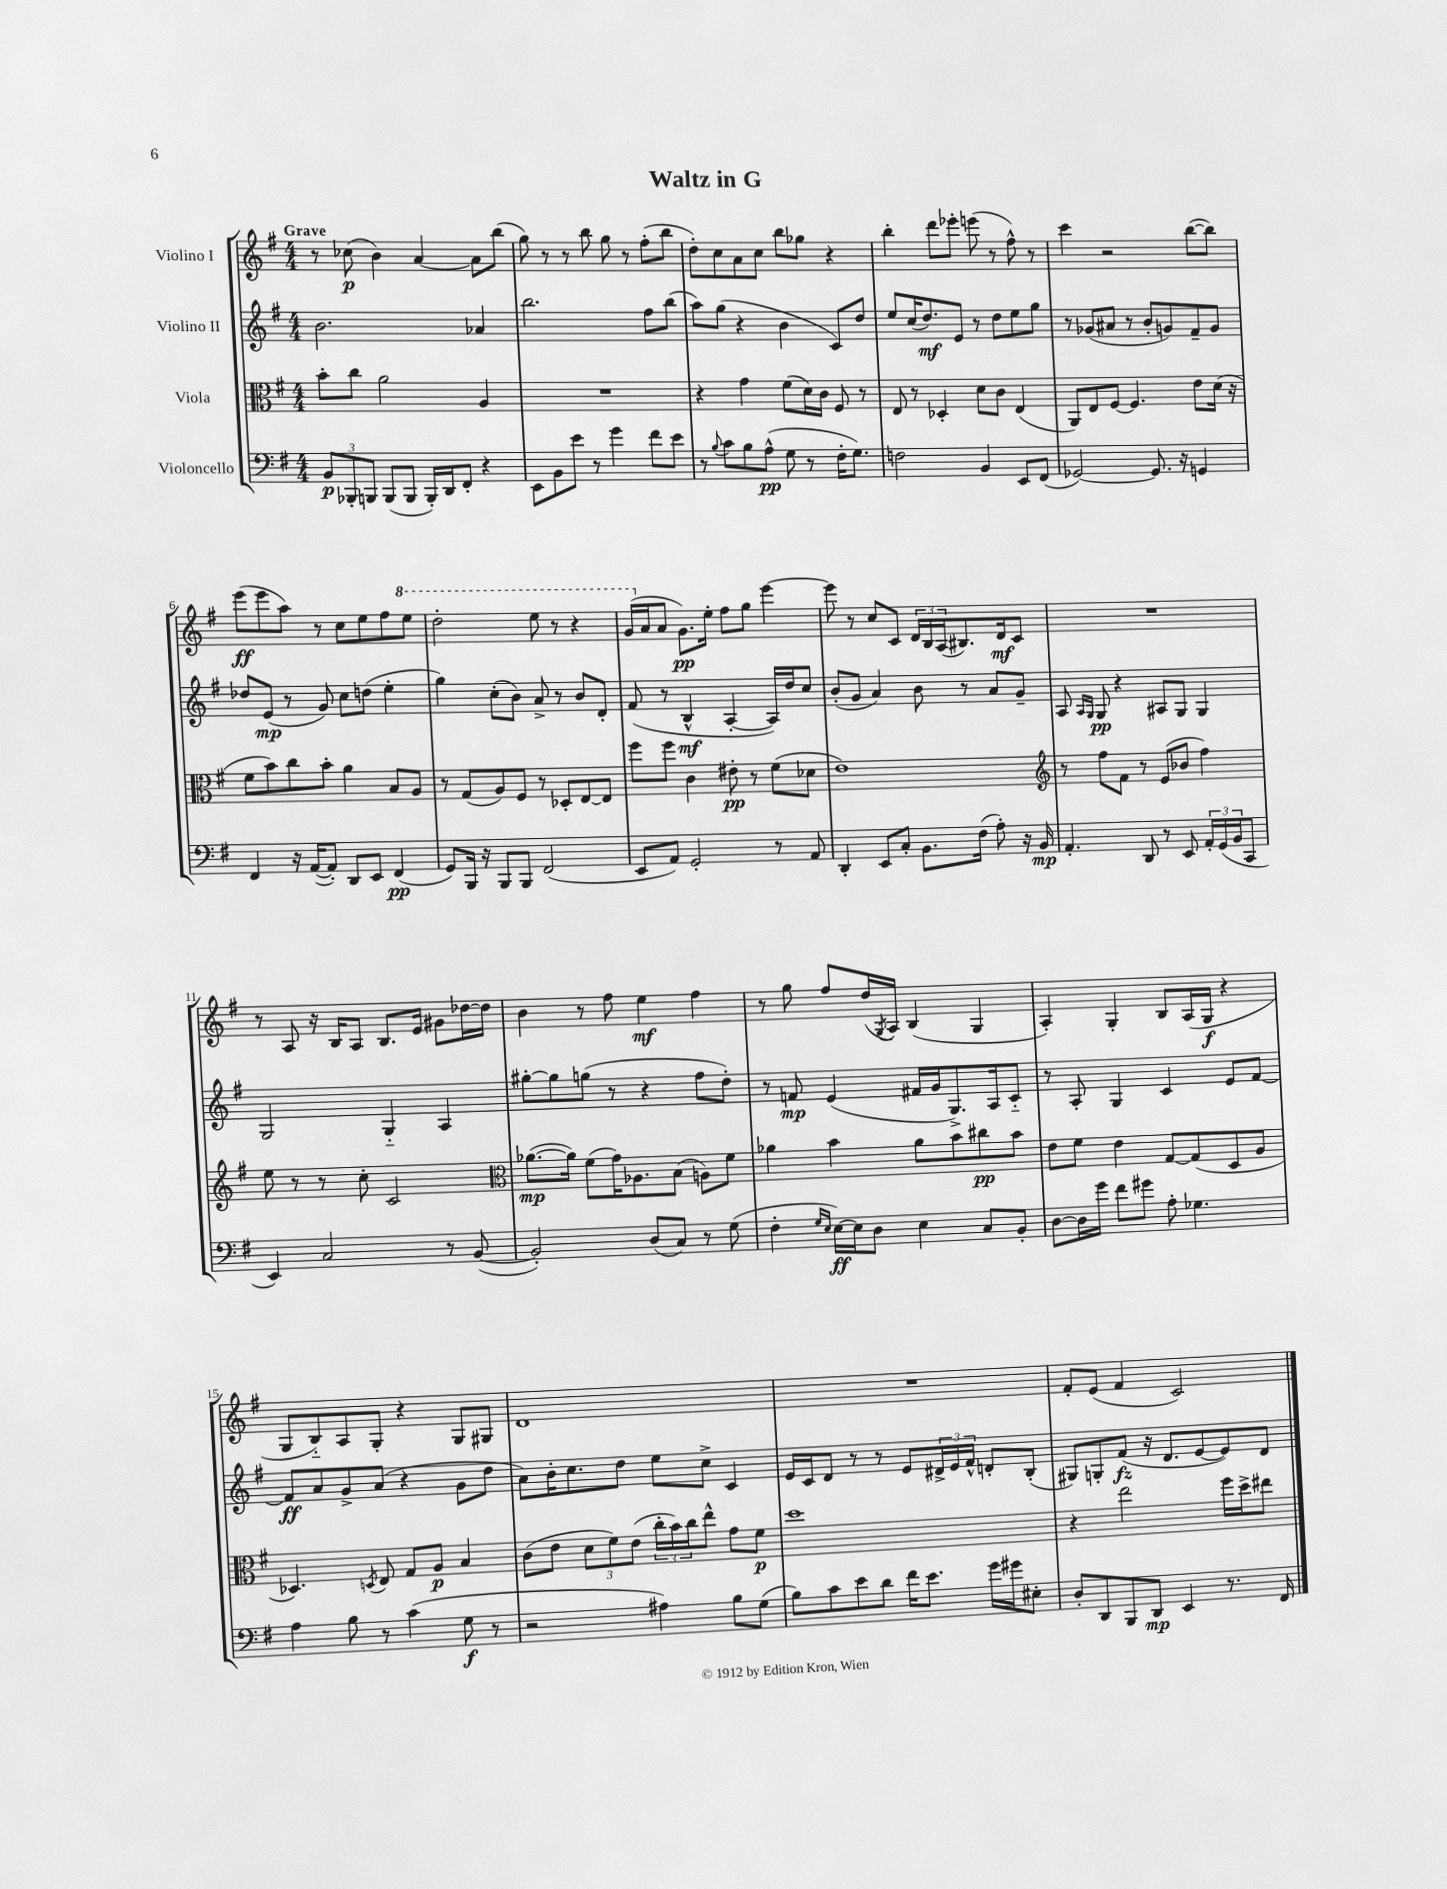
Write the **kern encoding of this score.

**kern	**kern	**kern	**kern
*staff4	*staff3	*staff2	*staff1
*clefF4	*clefC3	*clefG2	*clefG2
*k[f#]	*k[f#]	*k[f#]	*k[f#]
*M4/4	*M4/4	*M4/4	*M4/4
12BB/L	8b'\L	2.b\	8r
12BBB-'/	.	.	.
.	8cc\J	.	(8cc-\
12BBB/J	.	.	.
(8BBB/L	2a\	.	4b\)
8BBB/J	.	.	.
16BBB'/LL)	.	.	[4a/
16DD/J	.	.	.
8FF#'/J	.	.	.
4r	4A/	4a-/	8a\]L
.	.	.	(8bb\J
=	=	=	=
8EE\L	1r	2.bb\	8gg\)
8BB\	.	.	8r
8e\J	.	.	8r
8r	.	.	8bb\
4g\	.	.	8gg\
.	.	.	8r
8f#\L	.	8ff#\L	(8ff#'\L
8e\J	.	(8bb\J	8bb\J
=	=	=	=
8r	4r	8aa\L)	8dd'\L)
8qqB/	.	.	.
8c\L	.	(8gg\J	8cc\
8B\	4g\	4r	8a\
(8A^^\J	.	.	8cc\J
8G\	(8f#\L	4b\	8bb\L
8r	16d\L)	.	8gg-\J
.	16c\JJ	.	.
16F#'\LK	8F#/	8c/L)	4r
8.G\J)	.	.	.
.	8r	8dd/J	.
=	=	=	=
2F\	8E/	8ee/L	4bb'\
.	8r	(16cc/K	.
.	.	8.dd/)	.
.	4D-'/	.	8ddd\L
.	.	8e/J	8eee-'\J
4BB/	8d\L	8r	(8eee\
.	8c\J	8dd\L	8r
8EE/L	(4E/	8ee\	8ff#^^\)
(8FF#/J	.	8gg\J	8r
=	=	=	=
[2GG-/)	8AA/L)	8r	4ccc\
.	8E/	(8g-/L	.
.	[8F#/J	8a#/J	2r
.	4.F#/]	8r	.
8.GG-/]	.	8b'/L	.
.	.	8g/)	.
16r	.	.	.
4GG/	8e\L	8f#~/	([8bb\L
.	(16d\Jk	8g/J	8bb\]J)
.	16r	.	.
=	=	=	=
4FF#/	8f#\L	8dd-/L	(8eee\L
.	8b\)	(8e/J	8eee\
16r	8cc\	8r	8aa\J)
([16AA/LK	.	.	.
8AA'/]J)	8b'\J	8g/)	8r
8DD/L	4a\	8cc\L	8cc\L
8EE/J	.	(8dd\J	8ee\
(4FF#/	8B/L	4ee'\	8ff#\
.	8A/J	.	8eee\J
=	=	=	=
8GG/L)	8r	4gg\)	2ddd'\
16BBB/Jk	(8G/L	.	.
16r	.	.	.
8BBB/L	8A/)	(8cc'\L	.
8BBB/J	8F#/J	8b\J)	.
(2FF#/	8r	8a^/	8eee\
.	8D-'/L	8r	8r
.	[8E/	8b/L	4r
.	8E/]J	8d'/J	.
=	=	=	=
8EE/L	8ff#\L	(8f#/	(16gg/LL
.	.	.	16a/J
8AA/J)	8ff#\J	8r	8a/J
2GG'/	4c\	4B^^/	8.g\L)
.	.	.	16ee'\Jk
.	8e#'\	[4A'/	8ff#\L
.	8r	.	8gg\J
8r	(8f#\L	16A/]LL)	[4eee\
.	.	16dd/J	.
8AA/	8d-\J	8cc/J	.
=	=	=	=
4DD'/	1e)	(8b'/L	8eee\]
.	.	8g/J	8r
8EE/L	.	4a/)	8cc/L
8C'/J	.	.	8c/J
8.BB\L	.	8b\	24d/LL
.	.	.	24B/
.	.	.	(24A/J
.	.	8r	8.B#/)
(16F#\Jk	.	.	.
8A'\)	.	8a/L	.
.	.	.	16d/k
16r	.	8g~/J	8c/J
16BB/	.	.	.
=	=	=	=
*	*clefG2	*	*
4.AA'/	8r	8A/	1r
.	.	16qqA/LL	.
.	.	16qqG/JJ	.
.	8ff#\L	8G/	.
.	8f#\J	4r	.
8DD/	8r	.	.
8r	(8e/L	8A#/L	.
8EE/	8b-/J	8G/J	.
24AA'/LL	4ff#\)	4G/	.
(24GG/	.	.	.
24BB/J	.	.	.
8CC/J	.	.	.
=	=	=	=
4EE/)	8ee\	2G/	8r
.	8r	.	8A/
2C/	8r	.	16r
.	.	.	16B/LK
.	8cc'\	.	8A/J
.	2c/	4G'~/	8.B/L
.	.	.	16e/Jk
8r	.	4A/	8g#\L
([8BB/	.	.	[16dd-\L
.	.	.	16dd-\]JJ
=	=	=	=
*	*clefC3	*	*
2BB'/])	([8.a-\L	[8gg#'\L	4b\
.	.	8gg#\]	.
.	16a-\]Jk)	.	.
.	(8f#\L	(8gg\J	8r
.	16g\K)	8r	8ff#\
.	8.A-\	.	.
(8D/L	.	4r	4ee\
8C/J)	(8B\J	.	.
8r	8A\L)	8ff#\L	4ff#\
(8G\	8f#\J	8dd'\J)	.
=	=	=	=
4F#'\	4a-\	8r	8r
.	.	8f/	8gg\
16qqG/LL	.	.	.
16qqE/JJ	.	.	.
[16E\LL)	4b\	(4e/	8ff#/L
16E\]J	.	.	.
8D\J	.	.	(16dd/L
.	.	.	8qG/
.	.	.	16A/JJ)
4E\	8a-\L	16f#/LL	(4B/
.	.	16g/J	.
.	8b\	8.G^/)	.
8C/L	8cc#\	.	4G/
.	.	16A/k	.
8BB'/J	8b\J	8c'~/J	.
=	=	=	=
[8D\L	8e\L	8r	4A'/)
16D\]L	8f#\J	8A'/	.
16g\JJ	.	.	.
8f#\L	4e\	4G/	4G'/
8g#\J	.	.	.
8A'\	[8G/L	4c/	8B/L
4.G-\	(8G/]	.	(16A/L
.	.	.	16G/JJ
.	8D/	8e/L	4r
.	8A/J	[8f#/J	.
=	=	=	=
4A\	4.D-/)	8f#/]L	8G/L
.	.	8a/	8B'~/)
8B\	.	8g^/	8A/
.	8qD/	.	.
8r	8E/	(8a/J	8G'/J
(4c\	8G/L	4r	4r
.	8A/J	.	.
8G\	4B/	8g\L	8G/L
8r	.	8dd\J	8G#/J
=	=	=	=
2r	(8c\L	8a\L)	1d
.	8e\J	16b'\K	.
.	.	8.cc\	.
.	12d\L	.	.
.	12f#\)	.	.
.	.	8dd\J	.
.	(12e\J	.	.
4A#\)	24cc'\LL	8ee\L	.
.	24b\)	.	.
.	24cc\J	.	.
.	8ee^^\J	8cc^\J	.
8B\L	8g\L	4c/	.
(8G\J	8f#\J	.	.
=	=	=	=
8B\L)	1dd	16e/LL	1r
.	.	16c/J	.
8c\	.	8d/J	.
8e\	.	8r	.
8d\J	.	8r	.
16f#\LK	.	8e/L	.
8.e\J	.	.	.
.	.	24d#^/L	.
.	.	24e/	.
.	.	24f#^^/JJ	.
16g\LL	.	8d'/L	.
16g#\J	.	.	.
8E#'\J	.	(8B'/J	.
=	=	=	=
8D'/L	4r	8G#/L)	8f#'/L
8DD/	.	8G'/	(8e/J
8BBB/	2ee\	(8f#/J	4f#/
8DD/J	.	16r	.
.	.	8.d/L	.
4EE/	.	.	2c/)
.	.	[8e/	.
8.r	16ff#\LL	8e/])	.
.	16dd^\J	.	.
.	8ee#\J	8d/J	.
16FF#/	.	.	.
==	==	==	==
*-	*-	*-	*-
